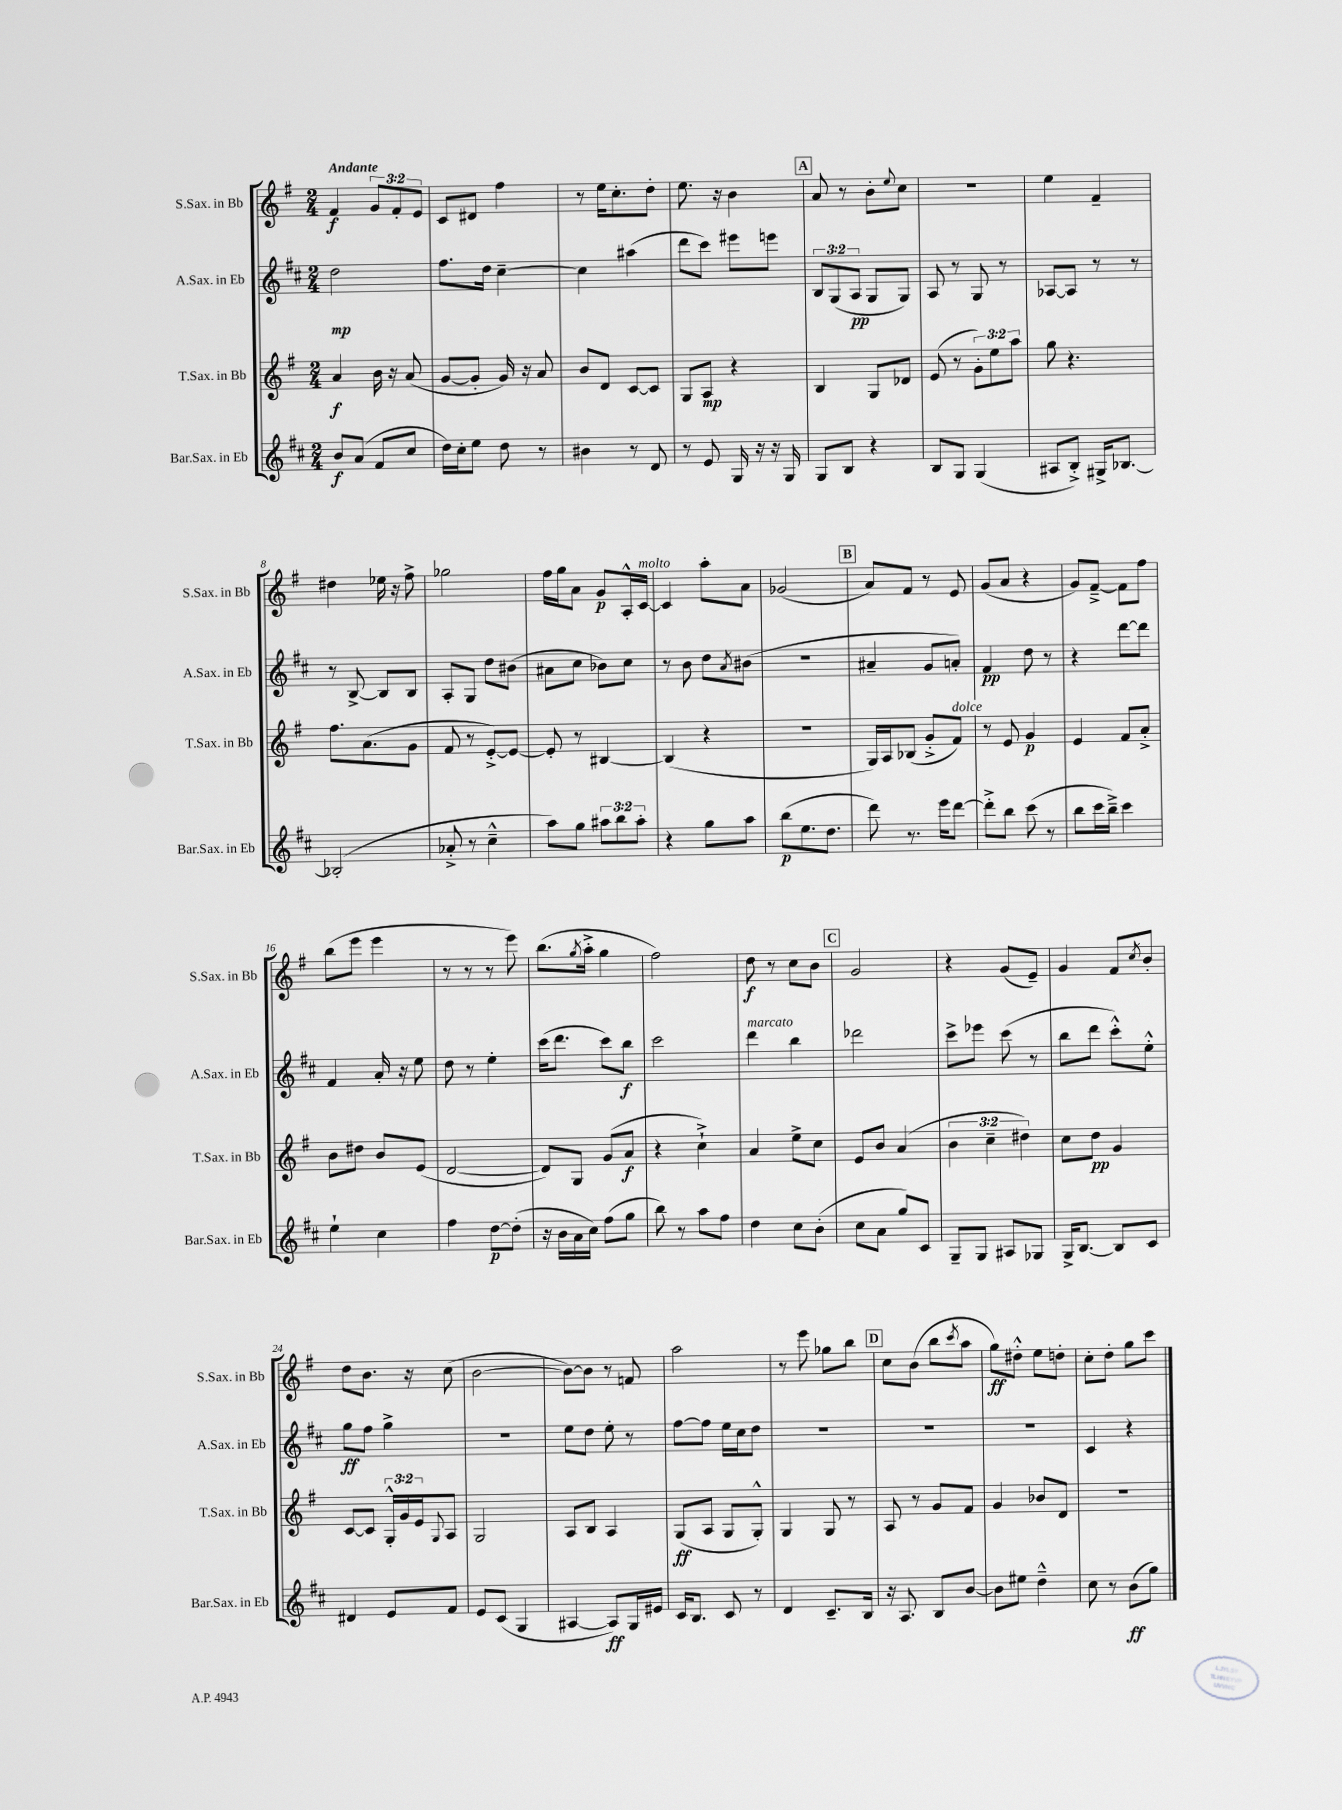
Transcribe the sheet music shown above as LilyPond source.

<<
\new StaffGroup <<
\new Staff = "s0" \with { instrumentName = "S.Sax. in Bb" shortInstrumentName = "S.Sax. in Bb" } {
    \clef treble \key g \major \numericTimeSignature \time 2/4 \override Staff.TupletNumber.text = #tuplet-number::calc-fraction-text \tempo "Andante"
    fis'4\f \tuplet 3/2 { g'8 fis'8-. e'8 } |
    c'8 dis'8 fis''4 |
    r8 e''16 c''8.-. d''8-. |
    e''8. r16 b'4 |
    \mark \markup { \box "A" } a'8 r8 b'8-. \appoggiatura { e''8 } c''8 |
    r2 |
    e''4 fis'4-- |
    dis''4 ees''16 r16 fis''8-> |
    ges''2 |
    fis''16 g''16 a'8 g'8\p a16-.-^ c'16~^\markup { \italic "molto" } |
    c'4 a''8-. a'8 |
    ges'2( |
    \mark \markup { \box "B" } a'8) fis'8 r8 e'8 |
    g'8( a'8 r4 |
    g'8) fis'8~---> fis'8 fis''8 |
    b''8( e'''8 e'''4 |
    r8 r8 r8 e'''8) |
    b''8.( \acciaccatura { g''8 } a''16-.-> g''4 |
    fis''2) |
    d''8\f r8 c''8 b'8 |
    \mark \markup { \box "C" } g'2 |
    r4 g'8( e'8--) |
    g'4 fis'8 \acciaccatura { c''8 } b'8-. |
    d''8 b'8. r16 c''8( |
    b'2~ |
    b'8~) b'8 r8 f'8 |
    a''2 |
    r8 e'''8 ges''8 b''8 |
    \mark \markup { \box "D" } c''8 b'8( b''8 \acciaccatura { c'''8 } a''8 |
    g''8\ff) dis''8-.-^ e''8 d''8-. |
    c''8-. d''8-. g''8 c'''8 \bar "|." |
}
\new Staff = "s1" \with { instrumentName = "A.Sax. in Eb" shortInstrumentName = "A.Sax. in Eb" } {
    \clef treble \key d \major \numericTimeSignature \time 2/4 \override Staff.TupletNumber.text = #tuplet-number::calc-fraction-text
    d''2\mp |
    fis''8. d''16 cis''4~-- |
    cis''4 ais''4( |
    d'''8 cis'''8) eis'''8 e'''8 |
    \mark \markup { \box "A" } \tuplet 3/2 { b8 g8( a8\pp } g8 g8) |
    a8 r8 g8 r8 |
    aes8~ aes8 r8 r8 |
    r8 b8~-> b8 b8 |
    a8-. g8 d''8 bis'8( |
    ais'8 cis''8 bes'8) cis''8 |
    r8 b'8 d''8 \acciaccatura { a'8 } bis'8( |
    R2 |
    \mark \markup { \box "B" } ais'4-- g'8 a'8-.) |
    fis'4\pp d''8 r8 |
    r4 d'''8~ d'''8 |
    fis'4 a'16-. r16 e''8 |
    d''8 r8 e''4-. |
    cis'''16( d'''8. cis'''8) b''8\f |
    cis'''2 |
    d'''4^\markup { \italic "marcato" } b''4 |
    \mark \markup { \box "C" } des'''2 |
    cis'''8-> ees'''8 cis'''8( r8 |
    b''8 d'''8 cis'''8-.-^) e''8-.-^ |
    g''8\ff fis''8 g''4-> |
    r2 |
    e''8 d''8 e''8-. r8 |
    fis''8~ fis''8 e''16 cis''16 d''8 |
    R2 |
    \mark \markup { \box "D" } R2 |
    R2 |
    cis'4 r4 \bar "|." |
}
\new Staff = "s2" \with { instrumentName = "T.Sax. in Bb" shortInstrumentName = "T.Sax. in Bb" } {
    \clef treble \key g \major \numericTimeSignature \time 2/4 \override Staff.TupletNumber.text = #tuplet-number::calc-fraction-text
    a'4\f b'16 r16 a'8( |
    g'8~ g'8-. g'16) r16 a'8 |
    b'8 d'8 c'8~ c'8 |
    g8 a8\mp r4 |
    \mark \markup { \box "A" } b4 g8 des'8 |
    e'8( r8 \tuplet 3/2 { g'8-.) e''8 a''8 } |
    g''8 r4. |
    fis''8. a'8.( g'8 |
    fis'8 r8 e'8~-.->) e'8~ |
    e'8-. r8 bis4~ |
    bis4( r4 |
    r2 |
    \mark \markup { \box "B" } g16) a16 bes8( g'8-.-> fis'8^\markup { \italic "dolce" }) |
    r8 e'8 g'4\p |
    e'4 fis'8 a'8-.-> |
    b'8 dis''8 b'8 e'8( |
    d'2~ |
    d'8) g8 g'8( a'8\f |
    r4 c''4-!->) |
    a'4 e''8-> c''8 |
    \mark \markup { \box "C" } e'8 b'8 a'4( |
    \tuplet 3/2 { b'4 c''4-- dis''4) } |
    c''8 d''8\pp g'4 |
    c'8~ c'8 \tuplet 3/2 { g16-.-^ g'16 e'16 } \appoggiatura { g8 } a8 |
    g2 |
    a8 b8 a4 |
    g8\ff( a8 g8 g8-.-^) |
    g4 g8 r8 |
    \mark \markup { \box "D" } a8 r8 g'8 fis'8 |
    g'4 bes'8 d'8 |
    r2 \bar "|." |
}
\new Staff = "s3" \with { instrumentName = "Bar.Sax. in Eb" shortInstrumentName = "Bar.Sax. in Eb" } {
    \clef treble \key d \major \numericTimeSignature \time 2/4 \override Staff.TupletNumber.text = #tuplet-number::calc-fraction-text
    b'8\f a'8( fis'8 cis''8 |
    d''16) cis''16-. e''8 d''8 r8 |
    bis'4 r8 d'8 |
    r8 e'8 g16 r16 r16 g16 |
    \mark \markup { \box "A" } g8 b8 r4 |
    b8 g8 g4( |
    ais8 b8-.->) gis16-> bes8.~ |
    bes2-.( |
    aes'8-.-> r8 cis''4---^ |
    a''8) g''8 \tuplet 3/2 { ais''8 b''8 ais''8-. } |
    r4 g''8 a''8 |
    b''8\p( e''8. d''8. |
    \mark \markup { \box "B" } d'''8) r8. e'''16 d'''8~ |
    d'''8-.-> b''8 cis'''8( r8 |
    b''8 cis'''16 b''16--->) cis'''4 |
    e''4-! cis''4 |
    fis''4 d''8~\p d''8-.( |
    r16 b'16 a'16 cis''16) fis''8( g''8 |
    b''8) r8 a''8 fis''8 |
    d''4 cis''8 b'8-.( |
    \mark \markup { \box "C" } cis''8 a'8 g''8) cis'8 |
    g8-- g8 ais8 ges8 |
    g16-> b8.~ b8 cis'8 |
    dis'4 e'8 fis'8 |
    e'8 cis'8( g4 |
    ais4~ ais8\ff) g16 eis'16 |
    cis'16 b8. cis'8 r8 |
    d'4 cis'8.-- b16 |
    \mark \markup { \box "D" } r16 a8. b8 b'8~ |
    b'8 eis''8 d''4---^ |
    cis''8 r8 b'8\ff( g''8) \bar "|." |
}
>>
>>
